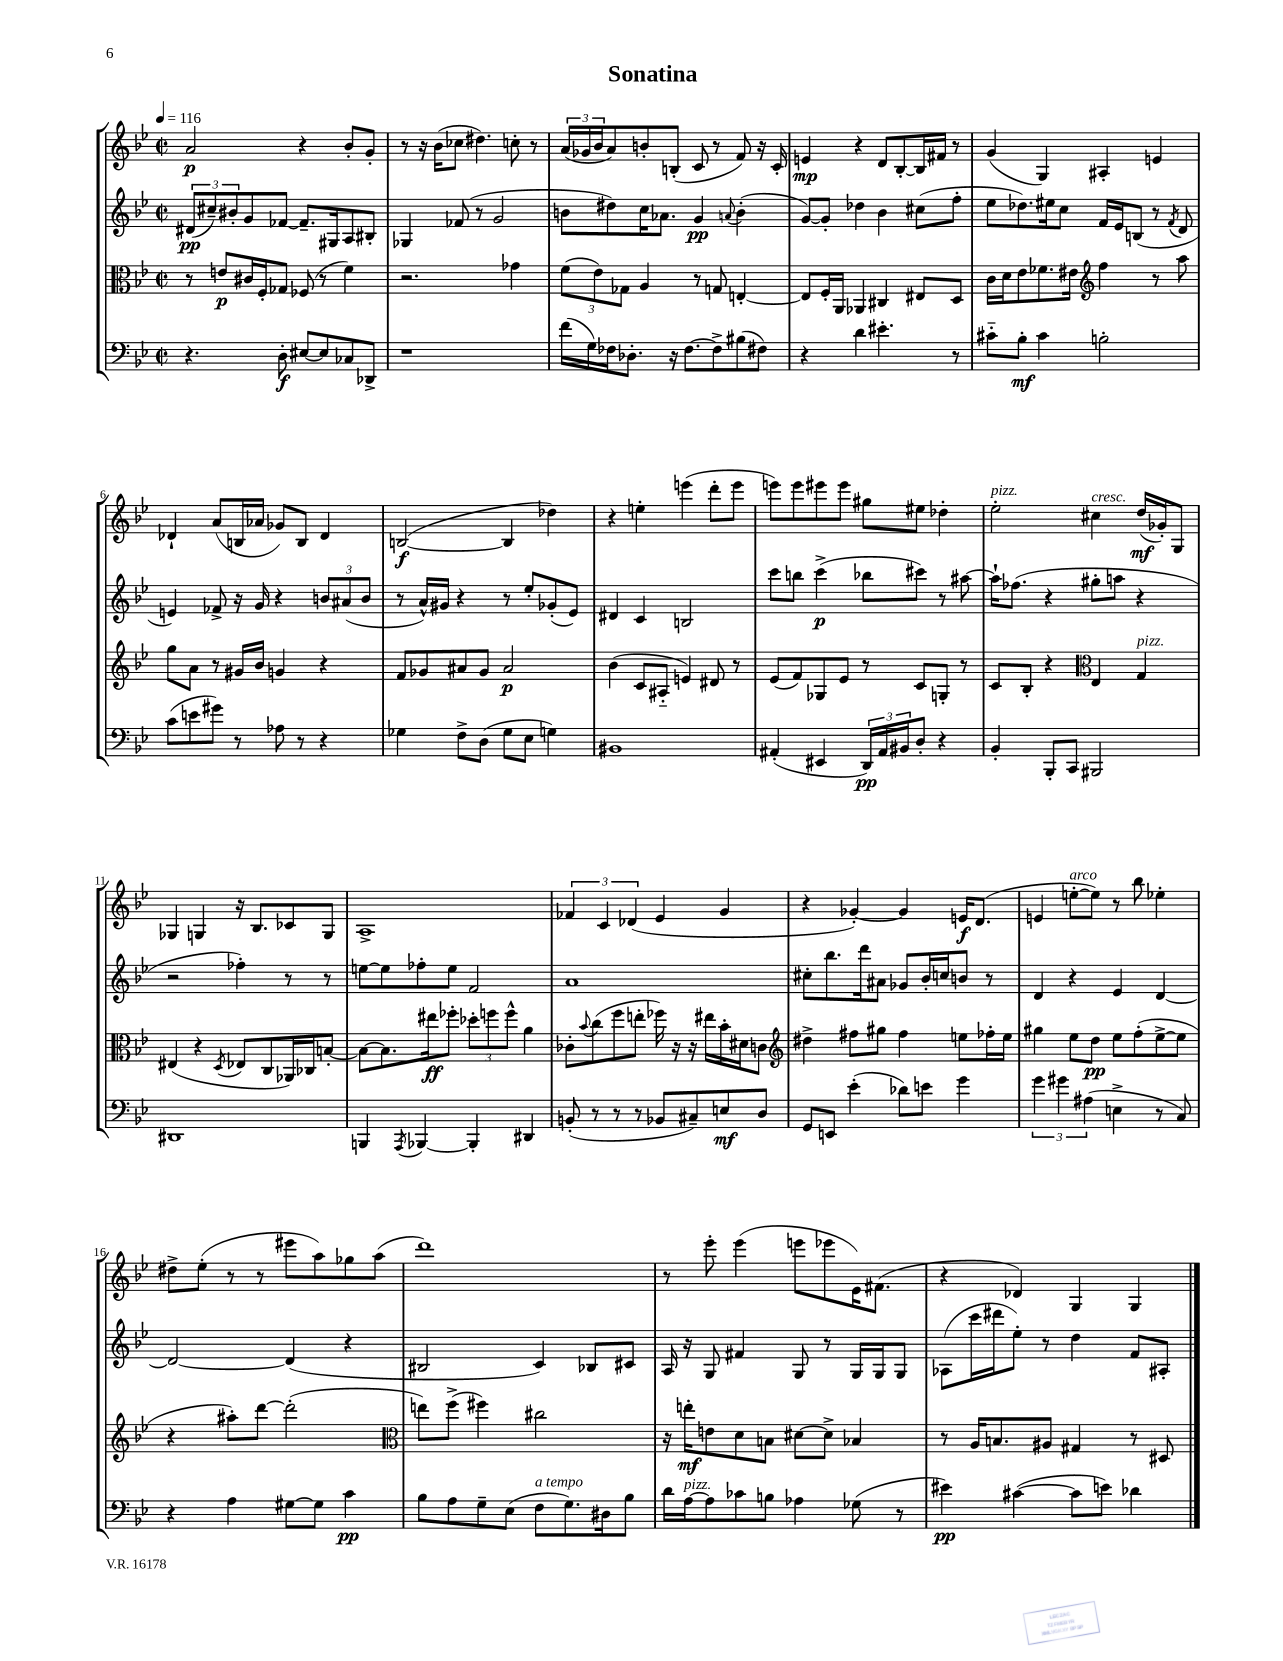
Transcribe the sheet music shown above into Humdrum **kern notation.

**kern	**kern	**kern	**kern
*staff4	*staff3	*staff2	*staff1
*clefF4	*clefC3	*clefG2	*clefG2
*k[b-e-]	*k[b-e-]	*k[b-e-]	*k[b-e-]
*M2/2	*M2/2	*M2/2	*M2/2
*met(c|)	*met(c|)	*met(c|)	*met(c|)
*MM116	*MM116	*MM116	*MM116
4.r	8r	(12d#/L	2a/
.	.	12cc#~/)	.
.	8e/L	.	.
.	.	12b#'/	.
.	16c#/L	8g/	.
.	16F'/J	.	.
8D'\	8G-/J	[8f-/J	.
[8E#/L	(8F-/	8.f-~/]L	4r
8E#/]	8r	.	.
.	.	16G#/k	.
8C-/	4f\)	8A/	8b-'/L
8DD-^/J	.	8B#'/J	8g'/J
=	=	=	=
1r	2.r	4G-/	8r
.	.	.	16r
.	.	.	(16b-\LK
.	.	(8f-/	8cc-\J
.	.	8r	4.dd#\)
.	.	2g/	.
.	4g-\	.	8cc'\
.	.	.	8r
=	=	=	=
(16f\LL	(12f\L	8b\L	(24a/LL
.	.	.	24g-/
16G\)	.	.	.
.	12e-\)	.	24b-/J
16F-\J	.	8dd#\)	8a/)
.	12G-\J	.	.
8.D-'\J	.	.	.
.	4A/	16cc\K	8b'/
.	.	8.a-\J	.
16r	.	.	(8B'/J
[8.F-\L	.	.	.
.	8r	4g/	8c/
8F-^\]	8G/	.	8r
.	.	8qqa/	.
(8B#\	[4E'/	(4b'\	8f/)
8F#\J)	.	.	16r
.	.	.	16c'/
=	=	=	=
4r	8E/]L	[8g/L)	4e/
.	16F'/L	8g'/]J	.
.	16AA/JJ	.	.
4d\	4AA-/	4dd-\	4r
4.e#'\	4C#/	4b-\	8d/L
.	.	.	[8B-'/
.	8E#/L	(8cc#\L	16B-/]L
.	.	.	16f#/JJ
8r	8D/J	8ff'\J	8r
=	=	=	=
8c#'~\L	16c\LL	8ee-\L	(4g/
.	16d\J	.	.
8B-'\J	8e-\	8.dd-\)	.
4c#\	8.f-\	.	4G/)
.	.	16ee#\k	.
.	.	8cc\J	.
.	16e#\Jk	.	.
*	*clefG2	*	*
2B'\	4ff\	16f/LL	4A#'/
.	.	16e-/J	.
.	.	(8B/J	.
.	8r	8r	4e/
.	.	8qf/	.
.	8aa\	8d/	.
=	=	=	=
(8c\L	8gg\L	4e/)	4d-`/
8e\	8a\J	.	.
8g#\J)	8r	8f-^/	(8a/L
8r	16g#/LL	16r	16B/L
.	16b-/JJ	16g/	16a-/JJ
8A-\	4g/	4r	8g-/L)
8r	.	.	8B/J
4r	4r	12b/L	4d-/
.	.	(12a#/	.
.	.	12b/J	.
=	=	=	=
4G-\	8f/L	8r	([2B/
.	8g-/	16a^^/LL)	.
.	.	16g#/JJ	.
8F^\L	8a#/	4r	.
(8D\J	8g-/J	.	.
8G-\L	2a#/	8r	4B/]
8E-\J	.	8ee-'/L	.
4G\)	.	(8g-'/	4dd-\)
.	.	8e-/J)	.
=	=	=	=
1BB#	(4b-\	4d#/	4r
.	8c/L	4c/	4ee'\
.	8A#'~/J	.	.
.	4e/)	2B/	(4eee\
.	8d#/	.	8ddd'\L
.	8r	.	8eee\J
=	=	=	=
(4AA#'/	(8e-/L	8ccc\L	8eee\L)
.	8f/)	8bb\J	8eee\
4EE#/	8G-/	(4ccc^\	8eee#\
.	8e-/J	.	8eee#\J
24DD/LL)	8r	8bb-\L	8gg#\L
24AA#/	.	.	.
24BB#/J	.	.	.
8D'/J	8c/L	8ccc#\J)	8ee#\J
4r	8G'/J	8r	4dd-'\
.	8r	[8aa#\	.
=	=	=	=
4BB-'/	8c/L	16aa#`\]LK	2ee-'\
.	.	(8.ff-\J	.
.	8B-'/J	.	.
8BBB-'/L	4r	4r	.
8CC/J	.	.	.
*	*clefC3	*	*
2BBB#/	4E-/	8gg#'\L	4cc#\
.	.	8aa\J	.
.	4G/	4r	(16dd/LL
.	.	.	16g-'/J)
.	.	.	8G/J
=	=	=	=
1DD#	(4E#/	2r	4G-/
.	4r	.	4G/
.	8qD/	.	.
.	8E-/L	4ff-'\)	16r
.	.	.	8.B-/L
.	8C/	.	.
.	16AA-/L)	8r	8c-/
.	16C-/J	.	.
.	[8B'/J	8r	8G/J
=	=	=	=
4BBB/	8B\_L	[8ee\L	1A^
.	8.B\]	8ee\]	.
8qAAA/	.	.	.
[4BBB-/	.	8ff-'\	.
.	16ee#\k	.	.
.	8ff-'\J	8ee\J	.
4BBB-'/]	12dd-'\L	2f/	.
.	12ff\	.	.
.	12ff^^\J	.	.
4DD#/	4a\	.	.
=	=	=	=
(8BB'/	8c-'\L	1a	6f-/
.	8qqb-/	.	.
8r	(8cc\	.	.
.	.	.	6c/
8r	8ff\	.	.
.	.	.	(6d-/
8r	8ee'\J	.	.
8BB-/L	16ff-\)	.	4e-/
.	16r	.	.
8C#~/)	16r	.	.
.	16ee#\LL	.	.
8E/	16b-'\	.	4g/
.	16d#\J	.	.
8D/J	8c\J	.	.
=	=	=	=
*	*clefG2	*	*
8GG/L	4dd#^\	8cc#'\L	4r
8EE/J	.	8.bb-\	.
(4e-'\	8ff#\L	.	[4g-'/)
.	.	16ddd\k	.
.	8gg#\J	8a#\J	.
8d-\L)	4ff#\	8g-/L	4g-/]
8e\J	.	16b-'/L	.
.	.	16cc/J	.
4g\	8ee\L	8b/J	16e/LK
.	.	.	(8.d/J
.	16ff-'\L	8r	.
.	16ee\JJ	.	.
=	=	=	=
6g\	4gg#\	4d/	4e/
6g#\	.	.	.
.	8ee-\L	4r	[8ee'\L
(6A#\	.	.	.
.	8dd\J	.	8ee\]J)
4E^\	8ee-\L	4e-/	8r
.	(8ff'\	.	8bb-\
8r	[8ee-^\	[4d/	4ee-'\
8C/)	8ee-\]J	.	.
=	=	=	=
4r	4r	2d/_	8dd#^\L
.	.	.	(8ee-'\J
4A\	8aa#'\L)	.	8r
.	[8ddd\J	.	8r
[8G#\L	(2ddd'\]	(4d/]	8eee#\L
8G#\]J	.	.	8aa\)
4c\	.	4r	8gg-\
.	.	.	(8aa\J
=	=	=	=
*	*clefC3	*	*
8B-\L	8ee\L)	2B#/	1ddd)
8A\	(8ff^\J	.	.
8G~\	4ff#\)	.	.
(8E-\J	.	.	.
8F\L	2cc#\	4c/)	.
8.G\)	.	.	.
.	.	8B-/L	.
16D#\k	.	.	.
8B-\J	.	8c#/J	.
=	=	=	=
16d\LL	16r	16A/	8r
[16A\J	16ee'\LK	16r	.
8A\]	8e\	8G/	8eee-'\
8c-\	8d\	4f#/	(4eee-\
8B\J	8B\J	.	.
4A-\	[8d#\L	8G/	8eee\L
.	8d#^\]J	8r	8eee-\
(8G-\	4B-/	16G/LL	16e-\K)
.	.	16G/J	(8.f#\J
8r	.	8G/J	.
=	=	=	=
4e#\)	8r	(8A-\L	4r
.	16A/LK	16ccc\L	.
.	8.B/	16ddd#\J	.
([4c#\	.	8ee-'\J)	4d-/)
.	8A#/J	8r	.
8c#\]L	4G#/	4dd\	4G/
8e\J)	.	.	.
4d-\	8r	8f/L	4G/
.	8D#/	8A#'/J	.
==	==	==	==
*-	*-	*-	*-
